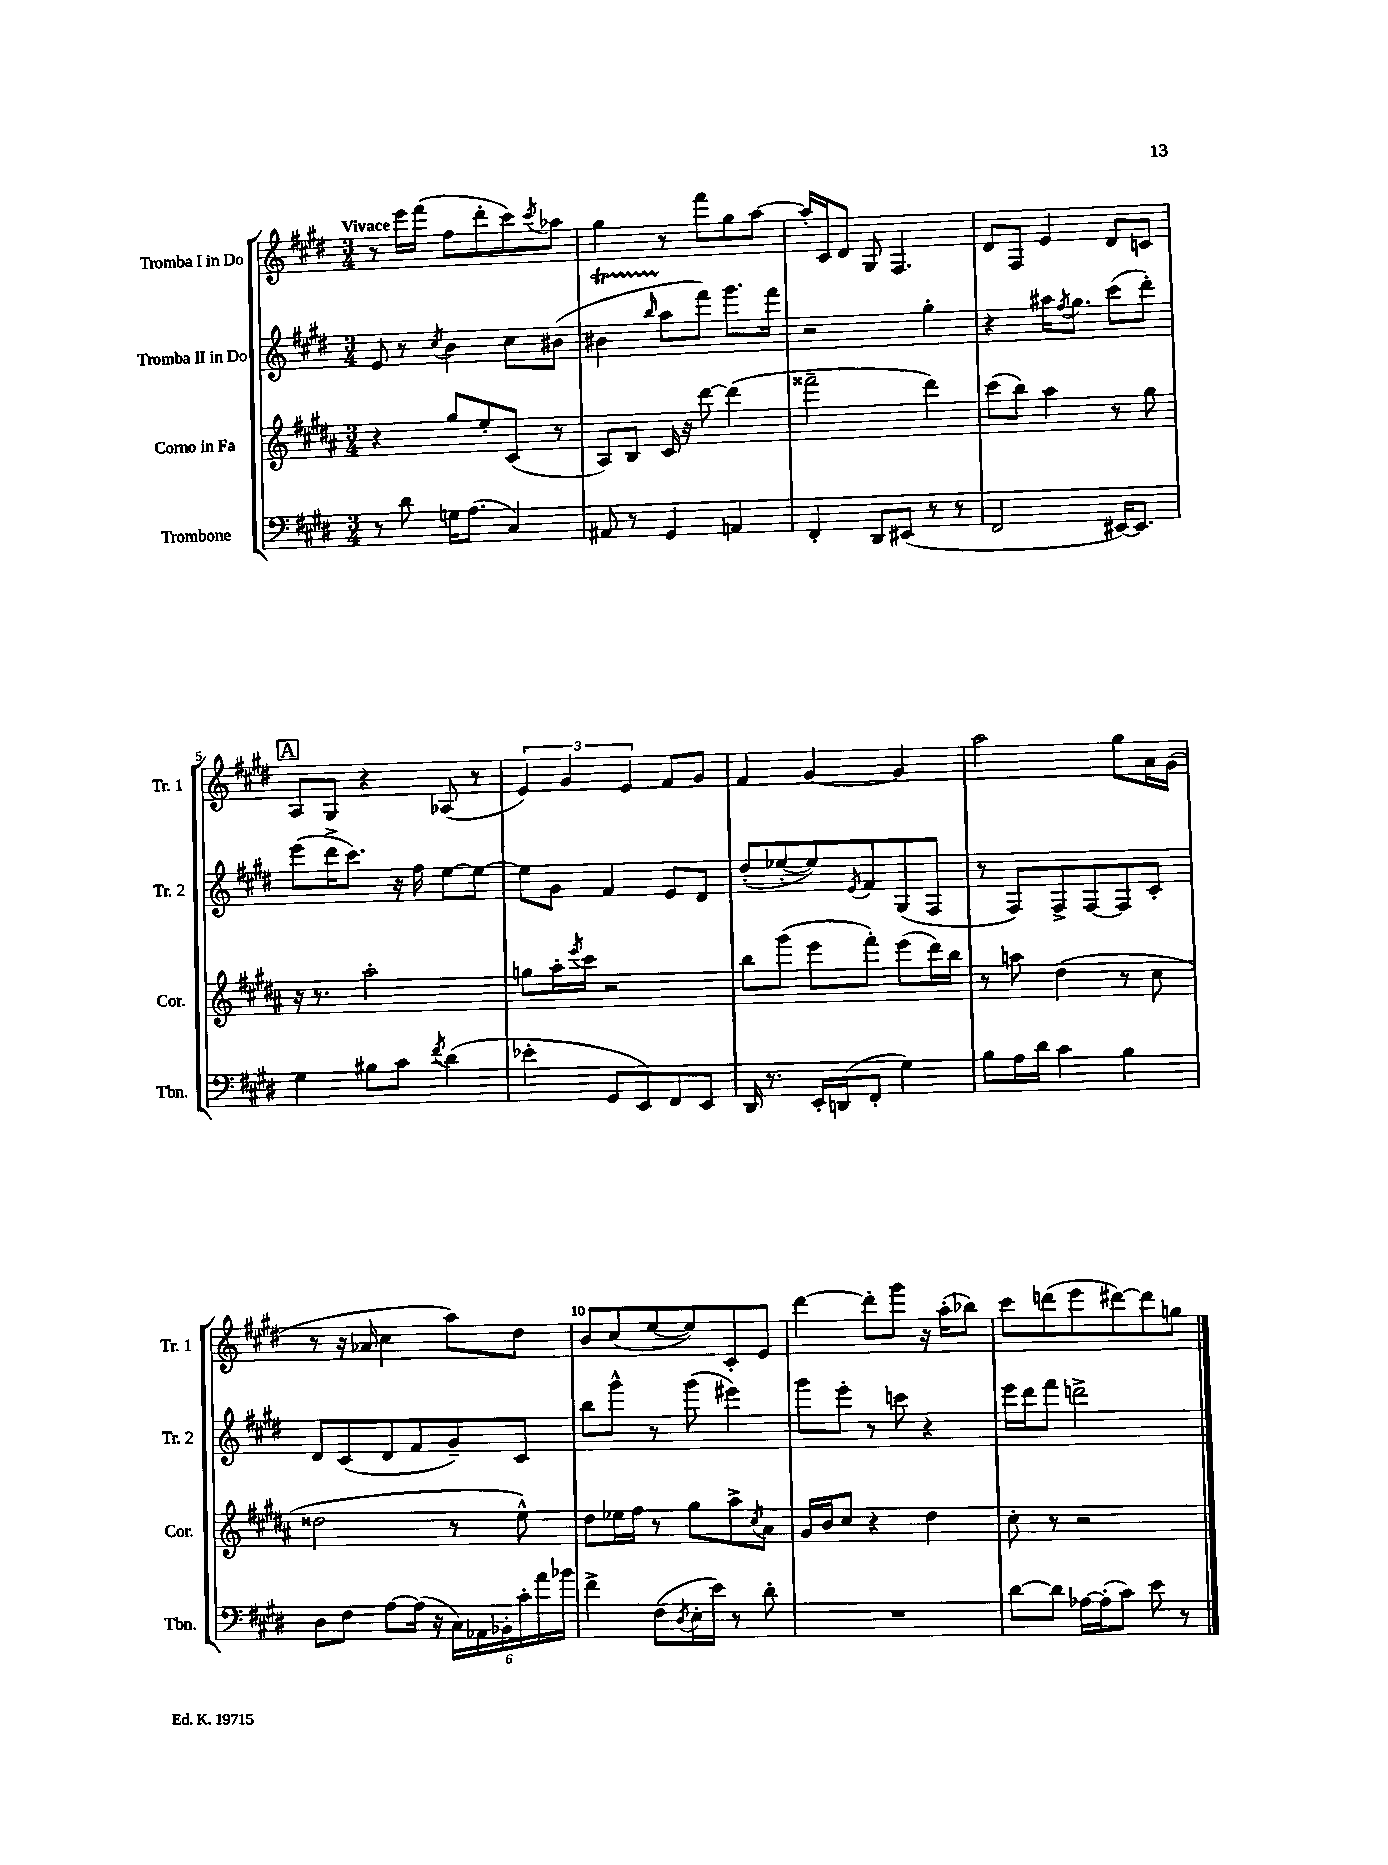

**kern	**kern	**kern	**kern
*staff4	*staff3	*staff2	*staff1
*clefF4	*clefG2	*clefG2	*clefG2
*k[f#c#g#d#]	*k[f#c#g#d#a#]	*k[f#c#g#d#]	*k[f#c#g#d#]
*M3/4	*M3/4	*M3/4	*M3/4
8r	4r	8e	8r
8d#	.	8r	16eee
.	.	.	(16fff#
.	.	8qcc#	.
16G	8gg#	4b	8ff#
(8.A	.	.	.
.	8ee'	.	8ddd#'
4C#)	(8c#	8cc#	8ccc#)
.	.	.	8qccc#
.	8r	(8b#	8aa-
=	=	=	=
8AA#	8A#)	4b#	4gg#
8r	8B	.	.
.	.	16qqbb	.
4GG#	16c#	8aa	8r
.	16r	.	.
.	[8ddd#	8fff#)	8fff#
4AA	(4ddd#]	8.ggg#	8gg#
.	.	.	[8aa
.	.	16fff#	.
=	=	=	=
4FF#'	2fff##~	2r	16aa']
.	.	.	16c#
.	.	.	8d#
8DD#	.	.	8G#
(8EE#	.	.	4.F#
8r	4ddd#)	4gg#'	.
8r	.	.	.
=	=	=	=
2FF#	(8ccc#	4r	8d#
.	8bb)	.	8F#
.	4aa#	16aa#	4e
.	.	8qff#	.
.	.	8.gg#	.
[16EE#)	8r	(8ccc#	8d#
8.EE#]	.	.	.
.	8gg#	8ddd#')	8c
=	=	=	=
4G#	16r	(8eee	8A
.	8.r	.	.
.	.	16ddd#^	8G#
.	.	8.ccc#)	.
8B#	2aa#'	.	4r
8c#	.	16r	.
.	.	16ff#	.
8qf#	.	.	.
(4d#	.	[8ee	(8A-
.	.	8ee_	8r
=	=	=	=
4e-'	8gg	8ee]	6e)
.	16aa#'	8g#	.
.	.	.	6g#
.	8qeee	.	.
.	16ccc#	.	.
8GG#	2r	4f#	.
.	.	.	6e
8EE)	.	.	.
8FF#	.	8e	8f#
8EE	.	8d#	8g#
=	=	=	=
16DD#	8bb	(8dd#'	4f#
8.r	.	.	.
.	(8ggg#	[8ee-'	.
16EE'	8eee	8ee-])	[4g#
(16DD	.	.	.
.	.	8qe	.
8FF#'	8fff#')	8f#	.
4G#)	(8eee	(8G#	4g#]
.	16ddd#)	8F#	.
.	16bb	.	.
=	=	=	=
8B	8r	8r	2aa
16A	8aa	8F#)	.
16d#	.	.	.
4c#	(4dd#	8F#^	.
.	.	[8F#	.
4B	8r	8F#]	8gg#
.	8cc#	8c#'	16a
.	.	.	(16g#
=	=	=	=
8D#	2dd##	8d#	8r
8F#	.	(8c#	16r
.	.	.	16a-
[8A	.	8d#	4cc#
(16A]	.	8f#	.
16r	.	.	.
24C#)	8r	8g#~)	8aa)
24AA-	.	.	.
24BB-'	.	.	.
24c#'	8ee^^)	8c#	8dd#
24a	.	.	.
24b-	.	.	.
=	=	=	=
4f#^	8dd#	8bb	8b
.	16ee-	8ggg#^^	(8cc#
.	16ff#	.	.
(8F#	8r	8r	[8ee
8qD#	.	.	.
16E'	8gg#	(8ggg#	8ee])
16e)	.	.	.
8r	8aa#^	4eee#)	8c#'
.	8qcc#	.	.
8d#'	8a#	.	8e
=	=	=	=
2.r	16g#	8ggg#	[4ddd#
.	16b	.	.
.	8cc#	8eee'	.
.	4r	8r	8ddd#']
.	.	8ccc	8ggg#
.	4dd#	4r	16r
.	.	.	(16aa'
.	.	.	8bb-)
=	=	=	=
[8d#	8cc#'	16eee	8ccc#
.	.	16ddd#	.
8d#]	8r	8fff#	(8ddd
[16A-	2r	2ddd^	8eee
(16A-']	.	.	.
8c#)	.	.	[8ddd#)
8e	.	.	8ddd#]
8r	.	.	8gg
==	==	==	==
*-	*-	*-	*-
